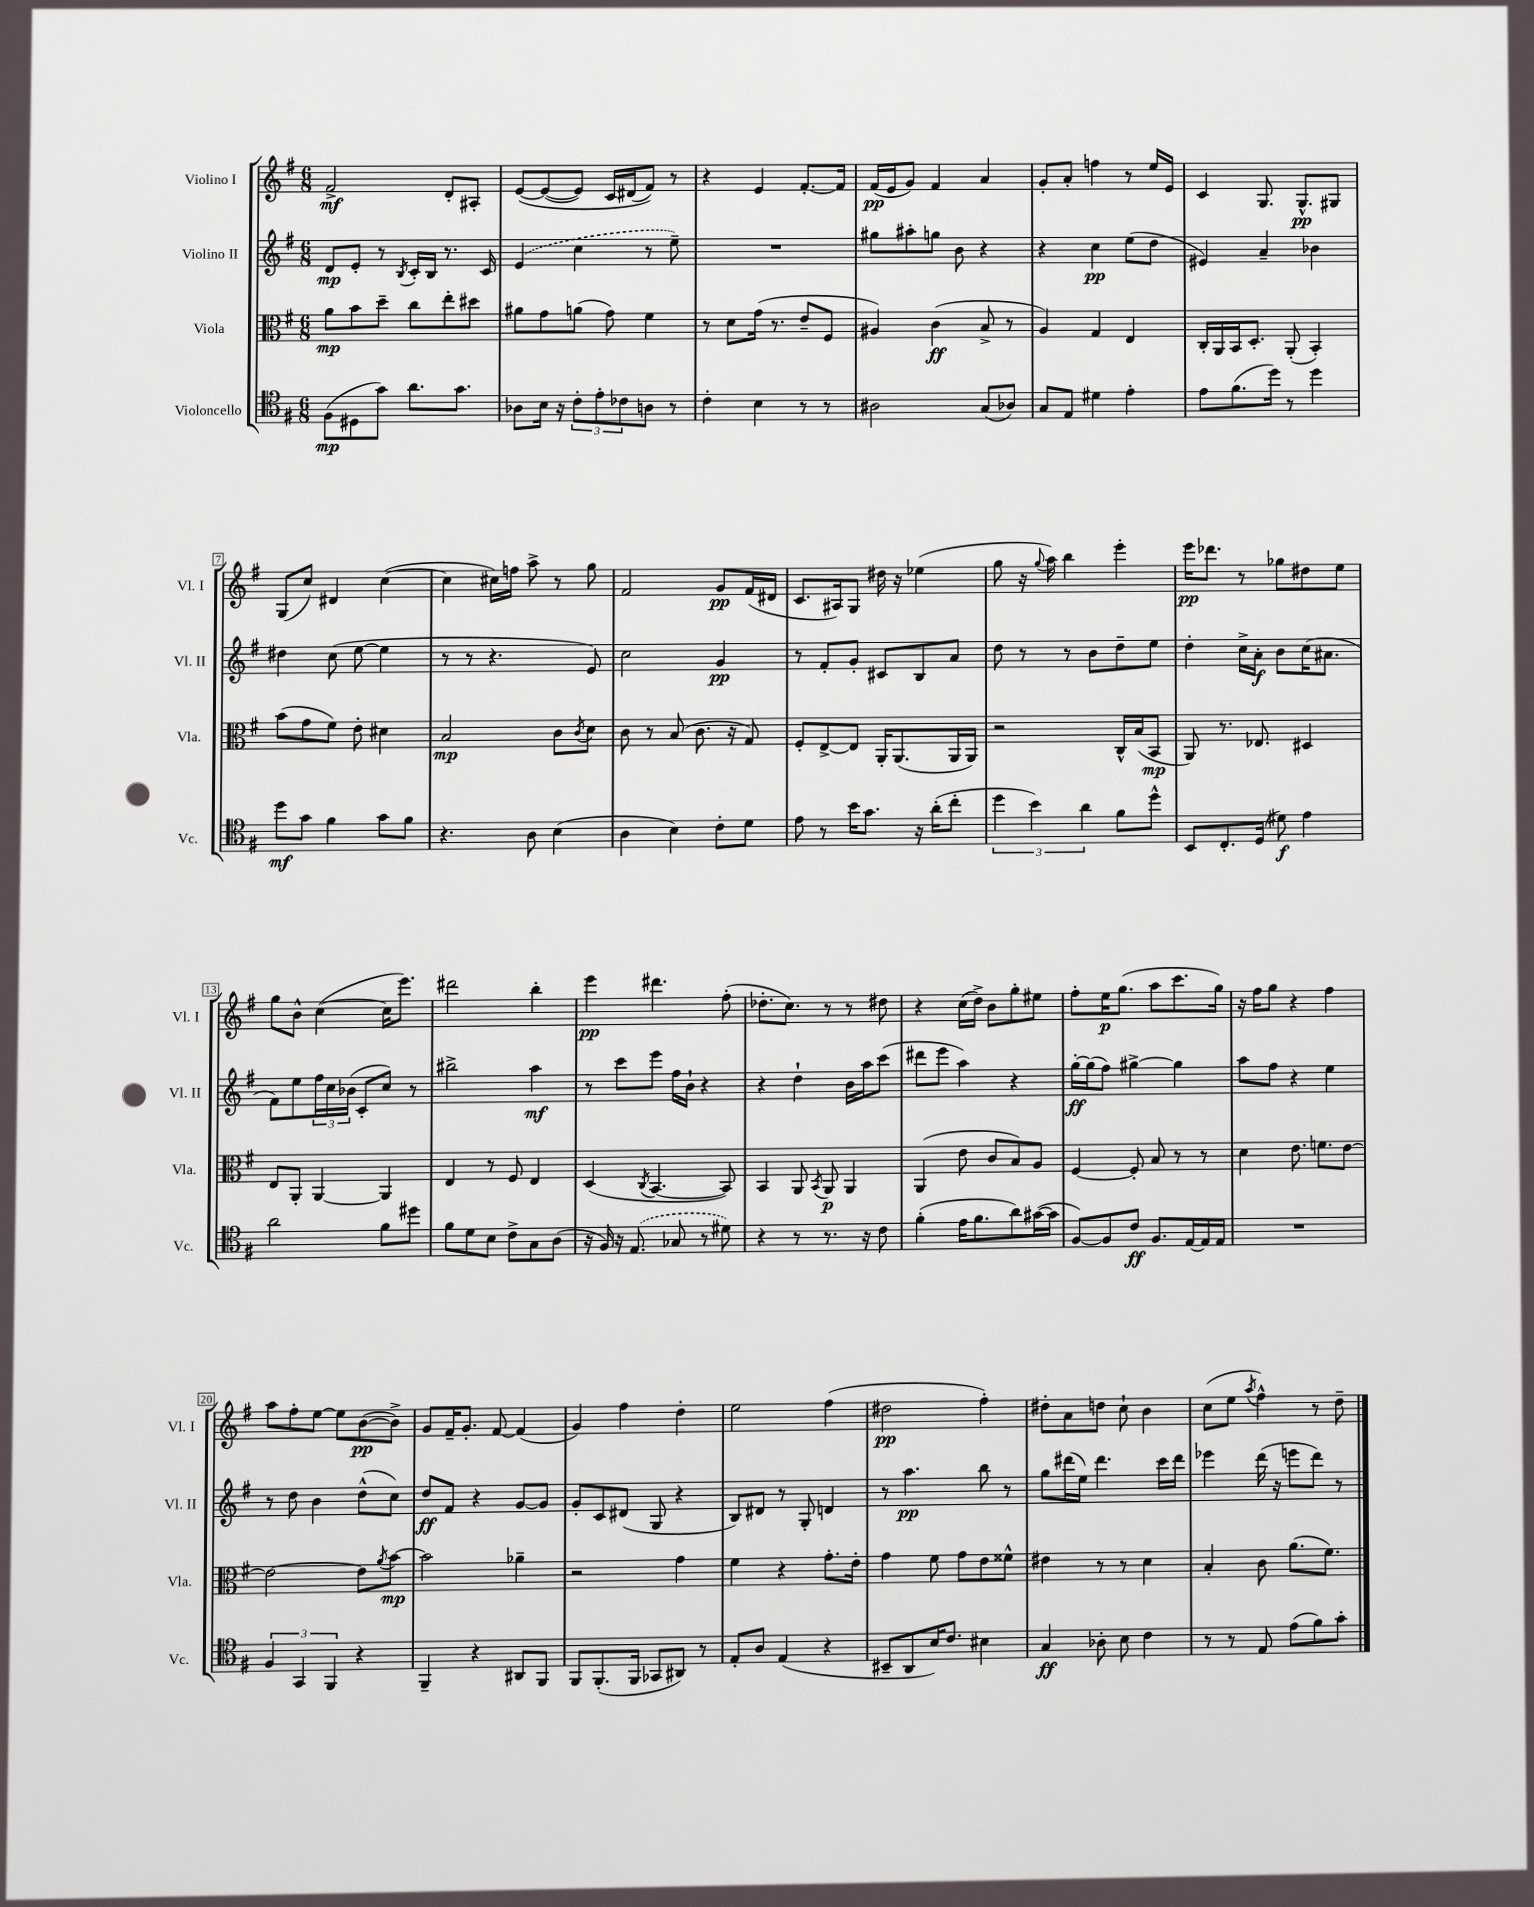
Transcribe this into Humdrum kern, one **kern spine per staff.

**kern	**dynam	**kern	**dynam	**kern	**dynam	**kern	**dynam
*part4	*part4	*part3	*part3	*part2	*part2	*part1	*part1
*staff4	*staff4	*staff3	*staff3	*staff2	*staff2	*staff1	*staff1
*I"Violoncello	*	*I"Viola	*	*I"Violino II	*	*I"Violino I	*
*I'Vc.	*	*I'Vla.	*	*I'Vl. II	*	*I'Vl. I	*
*clefC4	*	*clefC3	*	*clefG2	*	*clefG2	*
*k[f#]	*	*k[f#]	*	*k[f#]	*	*k[f#]	*
*M6/8	*	*M6/8	*	*M6/8	*	*M6/8	*
=1	=1	=1	=1	=1	=1	=1	=1
(8F#\L	mp	8a\L	mp	8d/L	mp	2f#^/	mf
8D#X\	.	8b\	.	8e'/J	.	.	.
8g\J)	.	8dd~\J	.	8r	.	.	.
.	.	.	.	8qB/	.	.	.
8.a\L	.	8cc\L	.	16c'/LL	.	.	.
.	.	.	.	16B/JJ	.	.	.
.	.	8ee'\	.	8.r	.	8d'/L	.
8.g\J	.	.	.	.	.	.	.
.	.	8dd#X\J	.	.	.	8A#X'/J	.
.	.	.	.	16c/	.	.	.
=2	=2	=2	=2	=2	=2	=2	=2
8A-X\L	.	8a#X\L	.	(4e/	.	([8e/L	.
16B\Jk	.	8g\	.	.	.	(8e/_	.
16r	.	.	.	.	.	.	.
12c'\L	.	(8an\J	.	4cc\	.	8e/J])	.
12e'\	.	.	.	.	.	.	.
.	.	8g\)	.	.	.	16c/LL	.
12c-X\	.	.	.	.	.	.	.
.	.	.	.	.	.	(16d#X/J	.
8An\J	.	4f#\	.	8r	.	8f#/J))	.
8r	.	.	.	8ee~\)	.	8r	.
=3	=3	=3	=3	=3	=3	=3	=3
4c'\	.	8r	.	2.r	.	4r	.
.	.	8d\L	.	.	.	.	.
4B\	.	(16g\Jk	.	.	.	4e/	.
.	.	8.r	.	.	.	.	.
8r	.	8e~/L	.	.	.	[8.f#'/L	.
8r	.	8F#/J	.	.	.	.	.
.	.	.	.	.	.	16f#/Jk]	.
=4	=4	=4	=4	=4	=4	=4	=4
2A#X\	.	4A#X/)	.	8gg#X\L	.	(16f#/LL	pp
.	.	.	.	.	.	16e/J	.
.	.	.	.	8aa#X'\	.	8g/J)	.
.	.	(4c\	ff	8ggn\J	.	4f#/	.
.	.	.	.	8b\	.	.	.
(8G/L	.	8B^/	.	4r	.	4a/	.
8A-X/J)	.	8r	.	.	.	.	.
=5	=5	=5	=5	=5	=5	=5	=5
8G/L	.	4A/)	.	4r	.	8g'/L	.
8E/J	.	.	.	.	.	8a'/J	.
4d#X\	.	4G/	.	4cc\	pp	4ffn\	.
4e'\	.	4E/	.	(8ee\L	.	8r	.
.	.	.	.	8dd\J	.	16ee/LL	.
.	.	.	.	.	.	16e/JJ	.
=6	=6	=6	=6	=6	=6	=6	=6
8e\L	.	16C'/LL	.	4e#X/)	.	4c/	.
.	.	16AA/	.	.	.	.	.
(8.f#\	.	16BB/J	.	.	.	.	.
.	.	8.D'/J	.	.	.	.	.
.	.	.	.	4a~/	.	8.G/	.
16dd\Jk)	.	.	.	.	.	.	.
8r	.	(8AA'/	.	.	.	.	.
.	.	.	.	.	.	8.G^^/L	pp
4dd\	.	4BB'/)	.	4b-X\	.	.	.
.	.	.	.	.	.	8G#X/J	.
!!LO:LB:g=z
=7	=7	=7	=7	=7	=7	=7	=7
8dd\L	mf	(8b\L	.	4dd#X\	.	(8G/L	.
8g\J	.	8g\	.	.	.	8cc/J)	.
4f#\	.	8f#\J)	.	(8cc\	.	4d#X/	.
.	.	8e'\	.	[8ee\	.	.	.
8g\L	.	4d#X\	.	4ee\]	.	([4cc\	.
8f#\J	.	.	.	.	.	.	.
=8	=8	=8	=8	=8	=8	=8	=8
4.r	.	2B/	mp	8r	.	4cc\]	.
.	.	.	.	8r	.	.	.
.	.	.	.	4.r	.	16cc#X\LL)	.
.	.	.	.	.	.	16ffn\JJ	.
8A\	.	.	.	.	.	8aa^\	.
(4B\	.	8c\L	.	.	.	8r	.
.	.	8qc/	.	.	.	.	.
.	.	8d\J	.	8e/)	.	8gg\	.
=9	=9	=9	=9	=9	=9	=9	=9
4A\	.	8c\	.	2cc\	.	2f#/	.
.	.	8r	.	.	.	.	.
4B\)	.	(8B/	.	.	.	.	.
.	.	8.c\	.	.	.	.	.
8c'\L	.	.	.	4g/	pp	8g/L	pp
.	.	16r	.	.	.	.	.
8d\J	.	8G/)	.	.	.	(16f#/L	.
.	.	.	.	.	.	16d#X/JJ	.
=10	=10	=10	=10	=10	=10	=10	=10
8e\	.	8F#'/L	.	8r	.	8.c/L	.
8r	.	[8E^/	.	8f#'/L	.	.	.
.	.	.	.	.	.	16A#X/k)	.
16b\KL	.	8E/J]	.	8g'/J	.	8G/J	.
8.g\J	.	.	.	.	.	.	.
.	.	16AA'/KL	.	8c#X/L	.	16dd#X\	.
.	.	(8.AA/	.	.	.	16r	.
16r	.	.	.	8B/	.	(4ee-X\	.
(16a'\KL	.	.	.	.	.	.	.
8cc'\J	.	16AA/L	.	8a/J	.	.	.
.	.	16AA/JJ)	.	.	.	.	.
=11	=11	=11	=11	=11	=11	=11	=11
6dd\	.	2r	.	8dd\	.	8gg\	.
.	.	.	.	8r	.	16r	.
6b\)	.	.	.	.	.	.	.
.	.	.	.	.	.	8qqgg/	.
.	.	.	.	.	.	16aa\)	.
.	.	.	.	8r	.	4bb\	.
6a\	.	.	.	.	.	.	.
.	.	.	.	8b\L	.	.	.
8f#\L	.	16C^^/LL	.	8dd~\	.	4eee'\	.
.	.	(16B/J	.	.	.	.	.
8dd^^\J	.	8BB/J	mp	8ee\J	.	.	.
=12	=12	=12	=12	=12	=12	=12	=12
8BB/L	.	8AA/)	.	4dd'\	.	16eee\KL	pp
.	.	.	.	.	.	8.ddd-X\J	.
8.C'/	.	8.r	.	.	.	.	.
.	.	.	.	16cc^\LL	.	8r	.
(16D/Jk	.	8.E-X/	.	16a'\JJ	f	.	.
8d#X\)	f	.	.	8b\L	.	8gg-X\L	.
4e\	.	4D#X/	.	(16cc\K	.	8dd#X\	.
.	.	.	.	8.a#X\J	.	.	.
.	.	.	.	.	.	8ee\J	.
!!LO:LB:g=z
=13	=13	=13	=13	=13	=13	=13	=13
2a\	.	8E/L	.	8f#\L)	.	8gg\L	.
.	.	8AA'/J	.	8ee\	.	8b^^\J	.
.	.	[4AA/	.	24ff#\L	.	([4cc\	.
.	.	.	.	24cc\	.	.	.
.	.	.	.	(24b-X\JJ	.	.	.
.	.	.	.	8c'/L	.	.	.
8f#\L	.	4AA/]	.	8cc/J)	.	16cc\KL]	.
.	.	.	.	.	.	8.eee\J)	.
8dd#X\J	.	.	.	8r	.	.	.
=14	=14	=14	=14	=14	=14	=14	=14
8f#\L	.	4E/	.	2bb#X^\	.	2ddd#X\	.
8d\	.	.	.	.	.	.	.
8B\J	.	8r	.	.	.	.	.
8c^\L	.	8F#/	.	.	.	.	.
8G\	.	4E/	.	4aa\	mf	4bb'\	.
(8A\J	.	.	.	.	.	.	.
=15	=15	=15	=15	=15	=15	=15	=15
16r	.	(4D/	.	8r	.	4eee\	pp
16F#/)	.	.	.	.	.	.	.
16r	.	.	.	8ccc\L	.	.	.
(8.E/	.	.	.	.	.	.	.
.	.	8qC/	.	.	.	.	.
.	.	[4.BB/	.	8eee\J	.	4.ddd#X\	.
8G-X/	.	.	.	16ff#\LL	.	.	.
.	.	.	.	16b`\JJ	.	.	.
8r	.	.	.	4r	.	.	.
8d#X\)	.	8BB/])	.	.	.	(8ff#'\	.
=16	=16	=16	=16	=16	=16	=16	=16
4r	.	4BB/	.	4r	.	8.dd-X'\L	.
.	.	.	.	.	.	8.cc\J)	.
8r	.	8AA/	.	4dd`\	.	.	.
.	.	8qBB/	.	.	.	.	.
8.r	.	8AA/	p	.	.	8r	.
.	.	4AA/	.	16b\LL	.	8r	.
16r	.	.	.	16aa\J	.	.	.
8c\	.	.	.	(8ccc\J	.	8dd#X\	.
=17	=17	=17	=17	=17	=17	=17	=17
(4f#'\	.	(4AA/	.	8ddd#X\L	.	4r	.
.	.	.	.	8eee\J	.	.	.
16e\KL	.	8e\	.	4aa\)	.	(16cc\LL	.
8.f#\	.	.	.	.	.	16dd^\JJ)	.
.	.	8c/L	.	.	.	8b\L	.
8a\)	.	8B/)	.	4r	.	8gg'\	.
([16g#X\L	.	8A/J	.	.	.	8ee#X\J	.
16g#\JJ]	.	.	.	.	.	.	.
=18	=18	=18	=18	=18	=18	=18	=18
[8F#/L)	.	[4F#/	.	[16gg'\LL	ff	8ff#'\L	.
.	.	.	.	(16gg\J]	.	.	.
8F#/]	.	.	.	8ff#\J)	.	16ee\K	p
.	.	.	.	.	.	(8.gg\J	.
8c/J	ff	8F#'/]	.	[4gg#X^\	.	.	.
8.F#/L	.	8B/	.	.	.	8aa\L	.
.	.	8r	.	4gg#\]	.	8.ccc\	.
[16E/L	.	.	.	.	.	.	.
16E/]	.	8r	.	.	.	.	.
16E/JJ	.	.	.	.	.	16gg\Jk)	.
=19	=19	=19	=19	=19	=19	=19	=19
2.r	.	4d\	.	8aa\L	.	16r	.
.	.	.	.	.	.	16ff#\KL	.
.	.	.	.	8ff#\J	.	8gg\J	.
.	.	8.e\	.	4r	.	4r	.
.	.	8.fn\L	.	.	.	.	.
.	.	.	.	4ee\	.	4ff#\	.
.	.	[8e\J	.	.	.	.	.
!!LO:LB:g=z
=20	=20	=20	=20	=20	=20	=20	=20
6F#/	.	2e\_	.	8r	.	8aa\L	.
.	.	.	.	8dd\	.	8ff#'\	.
6GG/	.	.	.	.	.	.	.
.	.	.	.	4b\	.	[8ee\J	.
6FF#/	.	.	.	.	.	.	.
.	.	.	.	.	.	8ee\L]	.
4r	.	8e\L]	.	(8dd^^\L	.	([8b\	pp
.	.	8qa/	.	.	.	.	.
.	.	[8b\J	mp	8cc\J)	.	8b^\J])	.
=21	=21	=21	=21	=21	=21	=21	=21
4FF#~/	.	2b\]	.	8dd/L	ff	8g/L	.
.	.	.	.	8f#/J	.	16f#~/K	.
.	.	.	.	.	.	8.g'/J	.
4r	.	.	.	4r	.	.	.
.	.	.	.	.	.	[8f#/	.
8AA#X/L	.	4a-X~\	.	[8g/L	.	(4f#/]	.
8FF#/J	.	.	.	8g/J]	.	.	.
=22	=22	=22	=22	=22	=22	=22	=22
8FF#/L	.	2r	.	8g'/L	.	4g/)	.
(8.FF#'/	.	.	.	8c/	.	.	.
.	.	.	.	(8d#X/J	.	4ff#\	.
16FF#/Jk	.	.	.	.	.	.	.
8GG-X/L	.	.	.	8G/	.	.	.
8AA#X/J)	.	4g\	.	4r	.	4dd'\	.
8r	.	.	.	.	.	.	.
=23	=23	=23	=23	=23	=23	=23	=23
8E'/L	.	4f#\	.	8B/L)	.	2ee\	.
8A/J	.	.	.	8d#X/J	.	.	.
(4E/	.	4r	.	8r	.	.	.
.	.	.	.	8G'/	.	.	.
4r	.	8.g'\L	.	4dn/	.	(4ff#\	.
.	.	16e'\Jk	.	.	.	.	.
=24	=24	=24	=24	=24	=24	=24	=24
8BB#X~/L	.	4g\	.	8r	.	2dd#X\	pp
8AA/	.	.	.	4.aa\	pp	.	.
16B/K)	.	8f#\	.	.	.	.	.
8.c/J	.	.	.	.	.	.	.
.	.	8g\L	.	.	.	.	.
4B#X\	.	8e\	.	8bb\	.	4ff#'\)	.
.	.	8f##X^^\J	.	8r	.	.	.
=25	=25	=25	=25	=25	=25	=25	=25
4G/	ff	4e#X\	.	8gg\L	.	8dd#X'\L	.
.	.	.	.	(16ddd#X\L	.	8a\	.
.	.	.	.	16ee\JJ)	.	.	.
8A-X'\	.	8r	.	4.ddd#\	.	8ddn\J	.
8B\	.	8r	.	.	.	8cc`\	.
4c\	.	4d\	.	.	.	4b\	.
.	.	.	.	16ccc\LL	.	.	.
.	.	.	.	16ddd#\JJ	.	.	.
=26	=26	=26	=26	=26	=26	=26	=26
8r	.	4B'/	.	4eee-X\	.	(8cc\L	.
8r	.	.	.	.	.	8ee\J	.
.	.	.	.	.	.	8qaa/	.
8E/	.	8c\	.	(16ddd\	.	4ff#^^\)	.
.	.	.	.	16r	.	.	.
(8e\L	.	(8.a\L	.	8eeen\L	.	.	.
8f#\)	.	.	.	8ddd\J)	.	8r	.
.	.	8.f#\J)	.	.	.	.	.
8g'\J	.	.	.	8r	.	8dd~\	.
==	==	==	==	==	==	==	==
*-	*-	*-	*-	*-	*-	*-	*-
